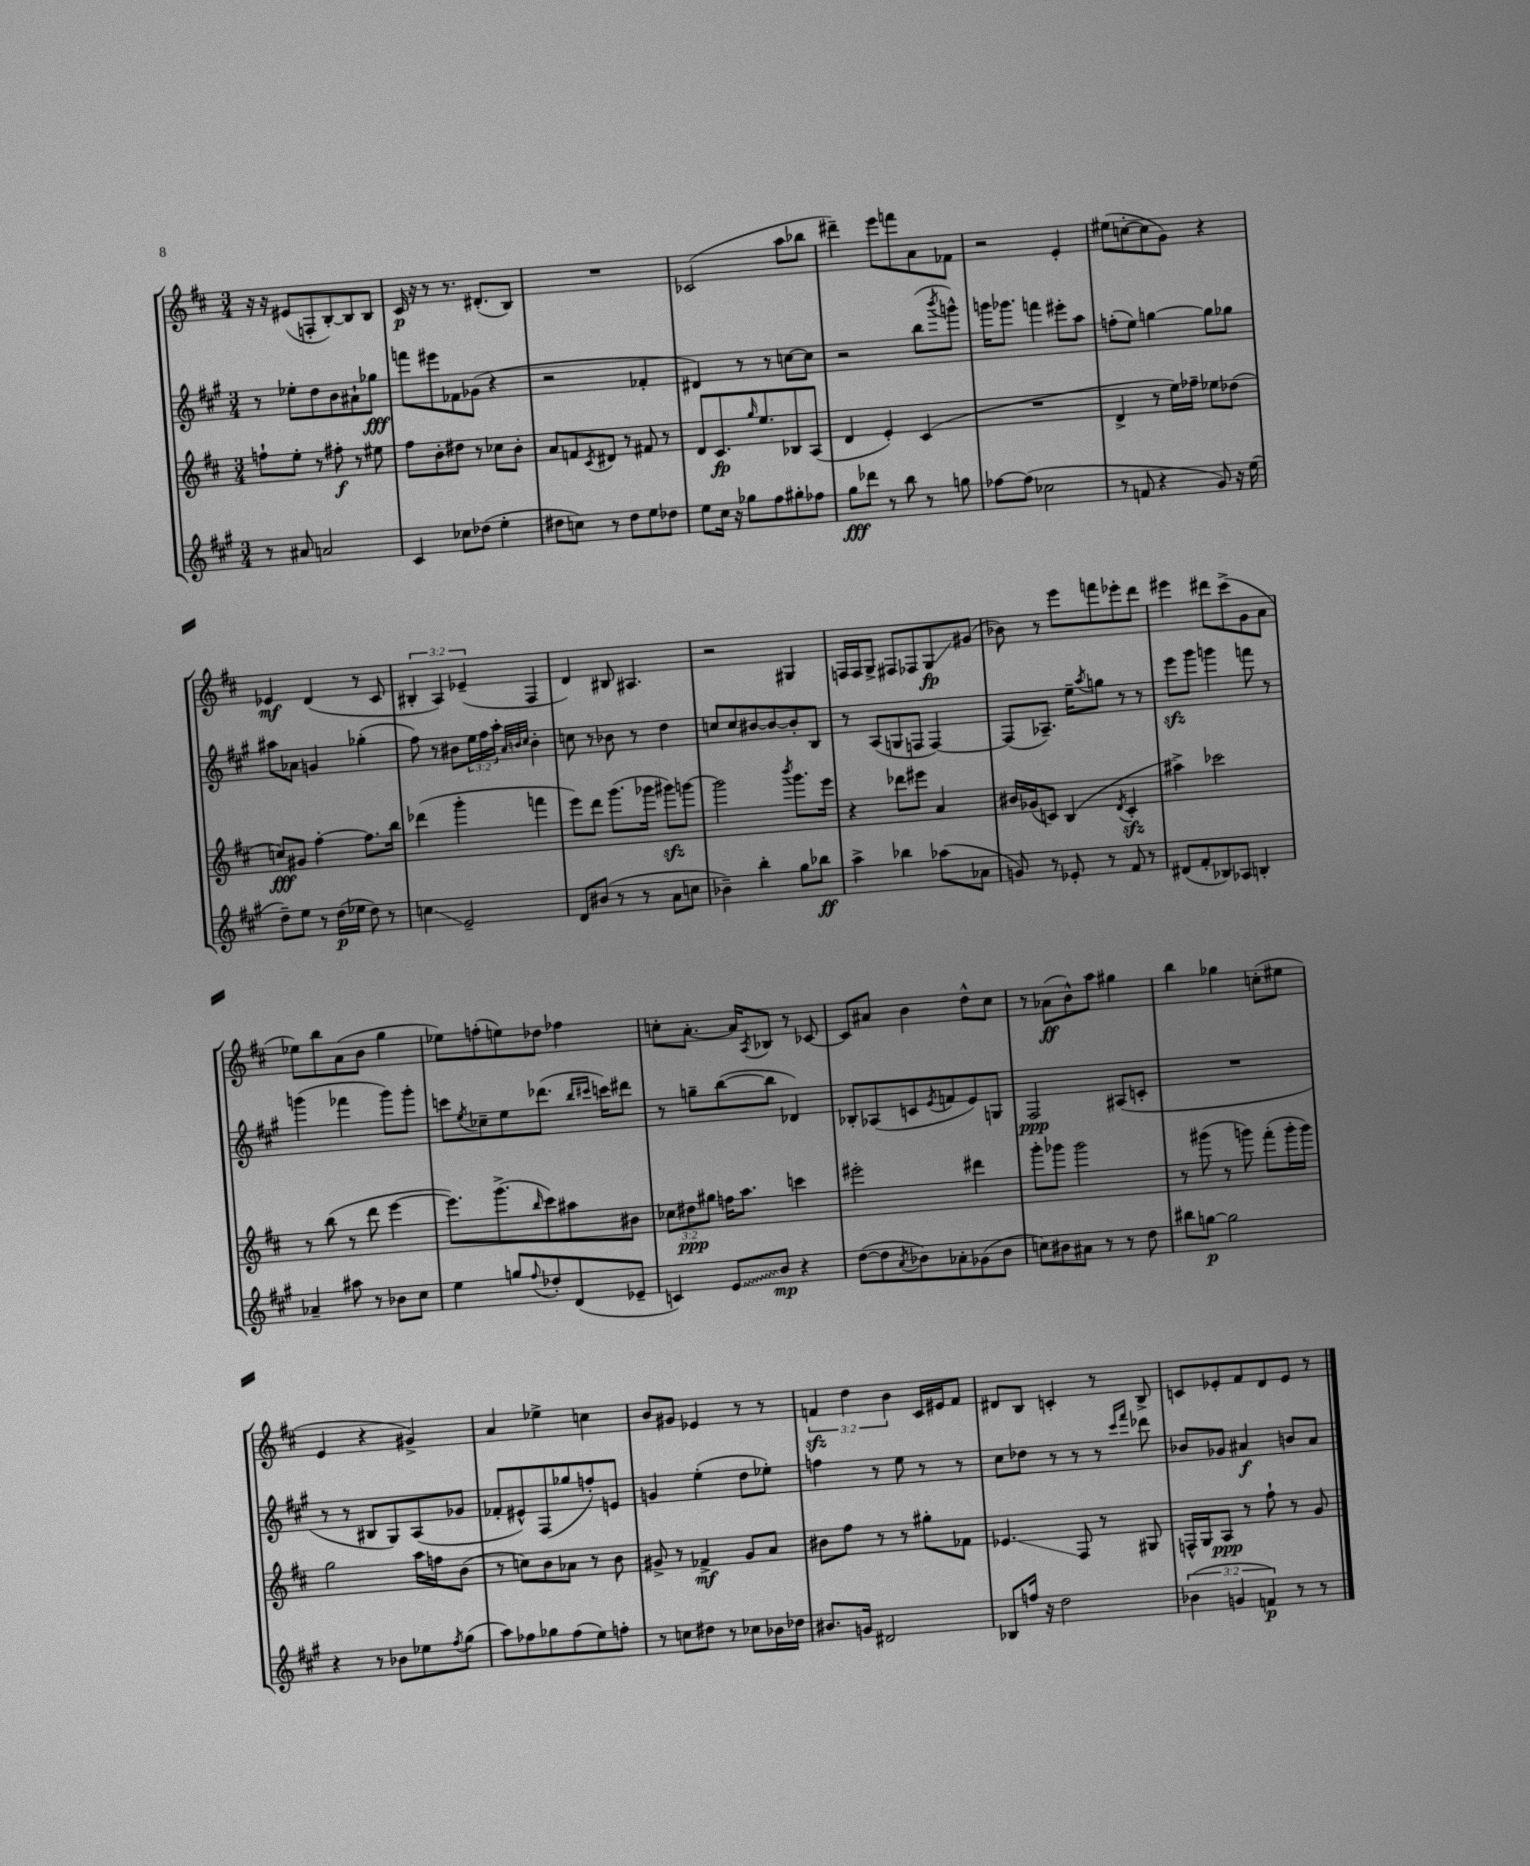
<<
\new StaffGroup <<
\new Staff = "s0" {
    \clef treble \key d \major \numericTimeSignature \time 3/4 \override Staff.TupletNumber.text = #tuplet-number::calc-fraction-text
    r16 r16 eis'8( f8-. b8~-.) b8 b8 |
    cis'16\p r16 r8 r8. dis'8.-.( b8) |
    R2. |
    ces'2( a''8 bes''8 |
    dis'''4--) e'''8 f'''8 a'8 fes'8 |
    r2 e'4-. |
    eis''8( c''8~-. c''8 g'8) r4 |
    ees'4\mf d'4( r8 cis'8 |
    \tuplet 3/2 { bis4-. a4) ees'4--( } fis4 |
    d'4) bis8 ais4. |
    r2 gis4 |
    f16 f16 g8-> fis8 fes8 g8\glissando\fp gis'8( |
    bes'8) r8 e'''8 f'''8 ees'''8-. d'''8 |
    eis'''4 dis'''8 cis'''8->( g'8 a'8 |
    ees''8) b''8 a'8( b'8 g''4 |
    ees''8) f''8-.( e''8) des''8 fes''4 |
    c''8-. a'8.~-. a'16 \acciaccatura { a8 } bes8 r8 ces'8~ |
    ces'8 ais'8 b'4 d''8-^ cis''8 |
    r8 aes'8\ff( b'8-^) a''8 gis''4 |
    b''4 ges''4 c''8-.( eis''8 |
    e'4 r4 gis'4->) |
    a'4 ees''4-> c''4 |
    b'8 gis'8 ees'4 r8 r8 |
    \tuplet 3/2 { f'4\sfz d''4 b'4 } cis'16 eis'16 f'8 |
    dis'8 b8 c'4-. r8 b8-> |
    c'8 ees'8-. fis'8 d'8 ees'8 r8 \bar "|." |
}
\new Staff = "s1" {
    \clef treble \key a \major \numericTimeSignature \time 3/4 \override Staff.TupletNumber.text = #tuplet-number::calc-fraction-text
    r8 ees''8-. d''8 b'8 ais'8-! ges''8\fff |
    f'''8 eis'''8 fes'8 ges'8( r4 |
    r2 fes'4-. |
    dis'4) r8 r8 c''8~ c''8 |
    r2 b''8( \acciaccatura { b'''8 } g'''8-^) |
    g'''16 ges'''8. f'''4 eis'''8-. a''8 |
    f''8-.( e''8) g''4~ g''8 ges''8 |
    ais''8 aes'8 g'4 ges''4-.( |
    fis''8) r8 bis'8 \tuplet 3/2 { e''16 fis''16 a''16-. } \grace { a'32 b'32 cis''32 } b'4-. |
    c''8 r8 bes'8 r8 d''4 |
    c''8 c''8 bis'8~ bis'8~ bis'8-. b8 |
    r8 a8( g8 f8 f4~) |
    f8( aes8.--) e''16-- \acciaccatura { a''8 } g''8 r8 r8 |
    e'''8\sfz gis'''8 g'''4 f'''8 r8 |
    g'''4( fes'''4 g'''8) g'''8-. |
    c'''8 \acciaccatura { e''8 } ces''8-- e''8 des'''8.( \grace { b''16 cis'''16 } c'''16) dis'''8 |
    r8 g''8-- b''8~( b''8 des'4) |
    bes8-. aes8( c'8 \acciaccatura { e'8 } f'8 e'8) g8 |
    fis2\ppp ais8( c'8-. |
    R2. |
    r8 r8 bis8 gis8) a8( ges'8 |
    fes'8-. eis'8-^) fis8( ges''8 f''8-.) e'8 |
    g'4 e''4-.( d''8 ees''8-.) |
    f''4 r8 e''8 r8 r8 |
    cis''8 des''8 r8 r8 r8 \grace { cis'''16 fis'''16 } des'''8 |
    bes'8 ges'8 ais'4\f b'8 ais'8 \bar "|." |
}
\new Staff = "s2" {
    \clef treble \key d \major \numericTimeSignature \time 3/4 \override Staff.TupletNumber.text = #tuplet-number::calc-fraction-text
    f''8-! e''8-. r8 fis''8-.\f r8 eis''8 |
    fis''8 b'8-. dis''8 r8 ces''8 b'8-. |
    a'8 f'8 \acciaccatura { cis'8 } dis'8 r8 fis'8 r8 |
    d'8 cis'8.\fp \grace { g''16 } e''8. bes8 a8( |
    d'4 e'4-.) cis'4( |
    R2. |
    d'4-> r8 e''16) fes''16-- ees''8 des''8( |
    c''8\fff) gis'8 fis''4~-. fis''8. b''16 |
    des'''4( g'''4-. f'''4 |
    e'''8) d'''8 g'''8.( ges'''16 gis'''8\sfz) g'''8~ |
    g'''2 \acciaccatura { b'''8 } g'''8. e'''16 |
    r4 des'''8 eis'''8 a'4 |
    bis'16 ges'16( c'8) b4( \acciaccatura { d'8 } c'4-.\sfz |
    ais''4->) ces'''2 |
    r8 b''8( r8 d'''8 e'''4~ |
    e'''8.) g'''8.->( \grace { b''16 } cis'''8) ais''8 bis'8 |
    \tuplet 3/2 { ces''8 dis''8\ppp gis''8 } f''16 a''8. c'''4 |
    eis'''2-. dis'''4 |
    g'''8-. ges'''8 ges'''2 |
    r8 gis'''8( r8 g'''8) fis'''8-.( g'''16-. g'''16) |
    g''2 a''16 f''16 b'8( |
    r8 c''8) b'8 aes'8 r8 b'8 |
    gis'8-> r8 fes'4->\mf gis'8 a'8 |
    bis'8 fis''8 r8 r8 gis''8-. fes'8 |
    ees'4.\glissando fis8 r8 gis8 |
    f16-^ g16 a8\ppp r8 fis''8-! r8 g'8 \bar "|." |
}
\new Staff = "s3" {
    \clef treble \key a \major \numericTimeSignature \time 3/4 \override Staff.TupletNumber.text = #tuplet-number::calc-fraction-text
    r8 ais'8 a'2 |
    cis'4 ces''8 des''8( e''4-. |
    dis''8 c''8) r8 dis''8 e''8 des''8 |
    e''8 cis''16 r16 ges''8 fis''8 gis''8-. fes''8 |
    gis''8\fff des'''8 r8 b''8 r8 g''8 |
    fes''8~ fes''8( ces''2 |
    r8 f'8 r4 gis'8) r16 e''16( |
    d''8--) e''8 r8 d''16\p( ees''16 d''8) r8 |
    c''4\glissando e'2-- |
    d'8 bis'8( r8 r8 a'8 c''8 |
    bes'4--) b''4-. gis''8 bes''8\ff |
    a''4-> bes''4 aes''8( aes'8 |
    g'8) r8 ees'8-. r8 fis'8 r8 |
    dis'8( fis'8-. bes8) aes8 b4-. |
    aes'4-- ais''8 r8 bes'8 cis''8 |
    e''4 g''8 \appoggiatura { fis''8 } des''8-. d'8( ees'8-- |
    c'4) \once \override Glissando.style = #'zigzag e'8\glissando b'8\mp r4 |
    d''8~( d''8 \acciaccatura { a'8 } bes'8) aes'8-. ges'8( bes'8 |
    c''8) bis'8 ais'8 r8 r8 d''8 |
    bis''8 g''8~\p g''2 |
    r4 r8 bes'8 ees''8 \acciaccatura { fis''8 } gis''8( |
    a''8) fes''8 ges''8 fes''8( e''8) f''8-. |
    r8 c''8 dis''8 r8 ces''8 bes'16 des''16 |
    bis'8. g'16 dis'2 |
    bes8 f''16 r16 d''2 |
    \tuplet 3/2 { bes'4( g'4 f'4\p) } r8 r8 \bar "|." |
}
>>
>>
\layout { \context { \Score \remove "Bar_number_engraver" } }
